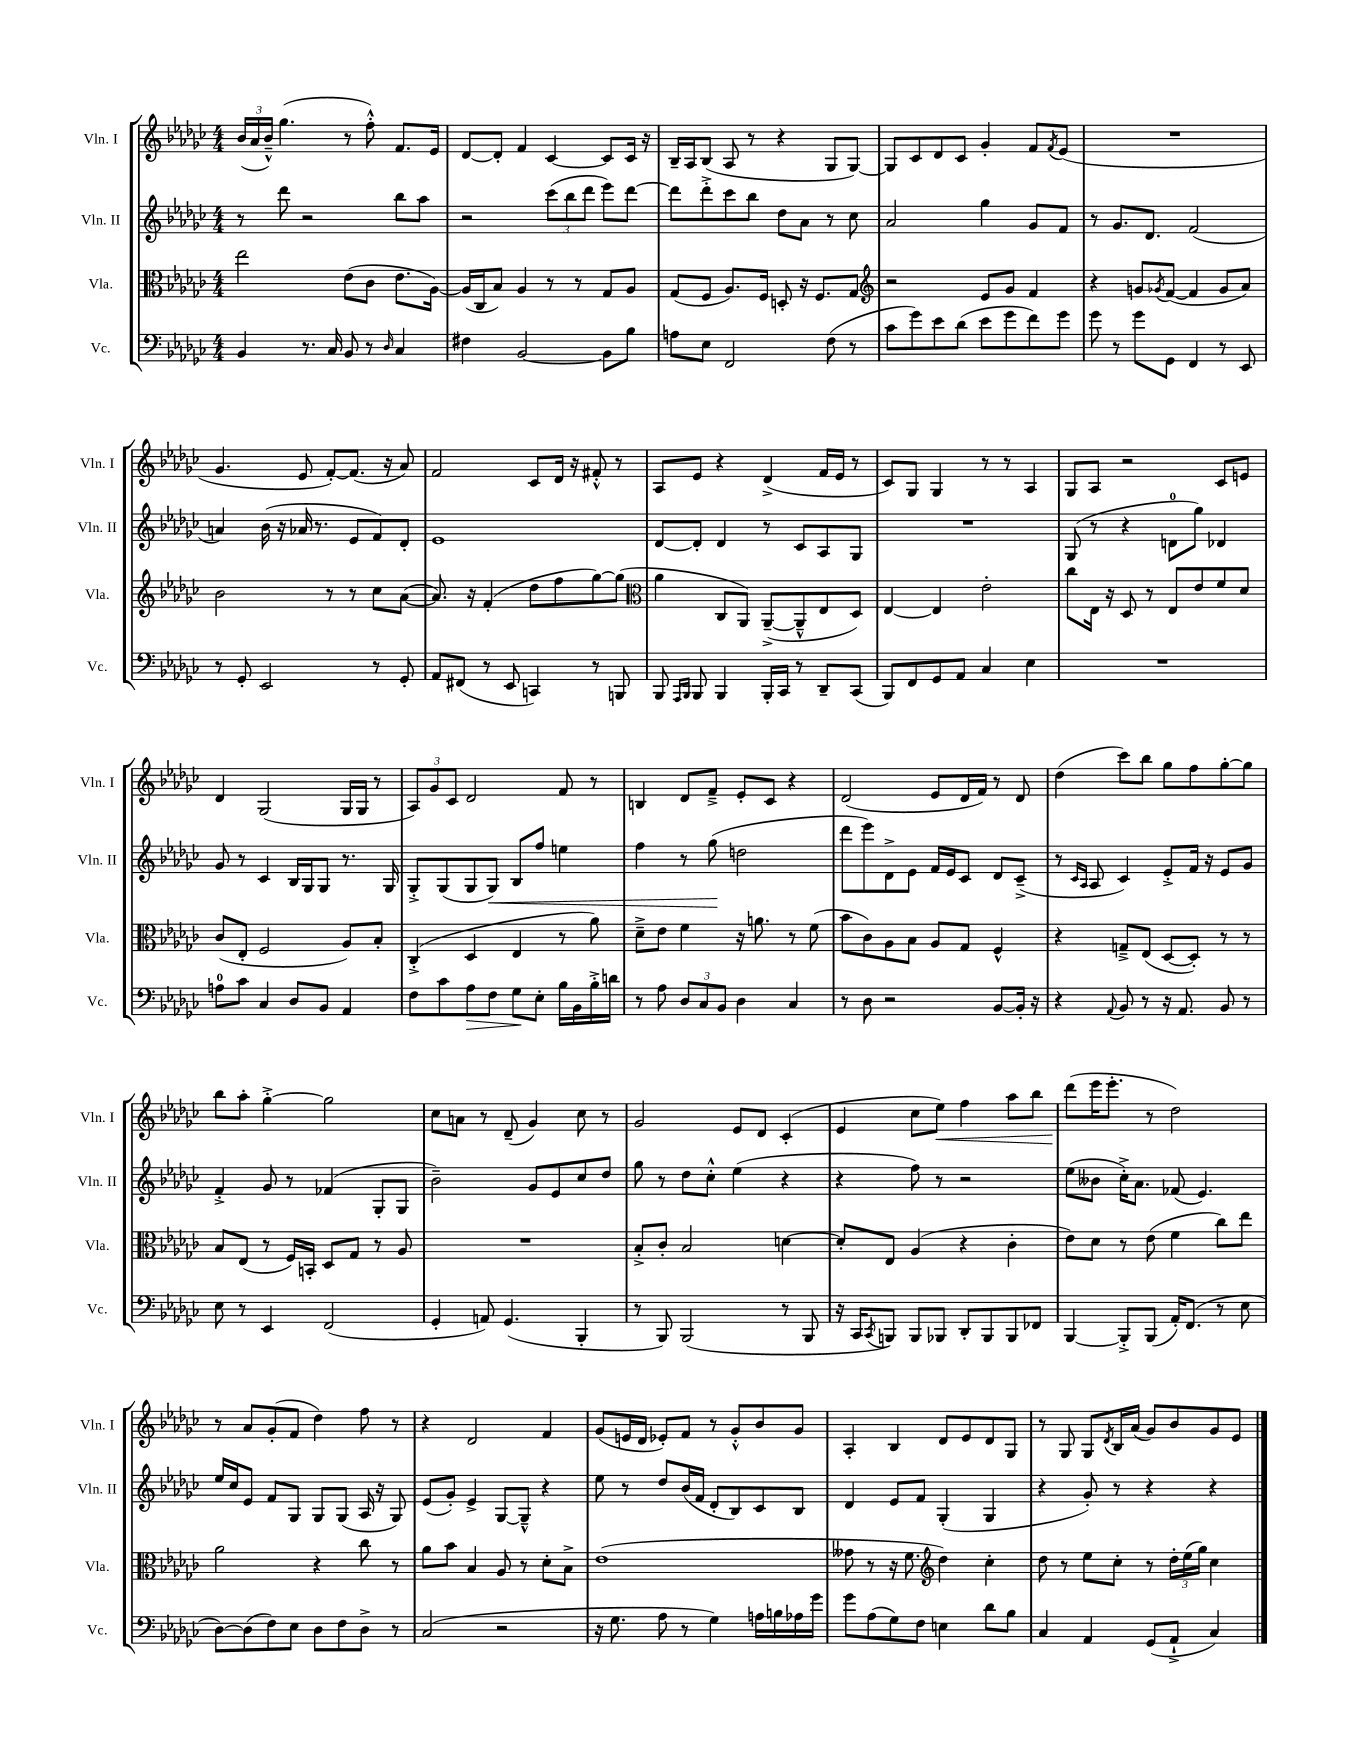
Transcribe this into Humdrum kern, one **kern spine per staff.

**kern	**dynam	**kern	**kern	**dynam	**kern	**dynam
*part4	*part4	*part3	*part2	*part2	*part1	*part1
*staff4	*staff4	*staff3	*staff2	*staff2	*staff1	*staff1
*I"Vc.	*	*I"Vla.	*I"Vln. II	*	*I"Vln. I	*
*I'Vc.	*	*I'Vla.	*I'Vln. II	*	*I'Vln. I	*
*clefF4	*	*clefC3	*clefG2	*	*clefG2	*
*k[b-e-a-d-g-c-]	*	*k[b-e-a-d-g-c-]	*k[b-e-a-d-g-c-]	*	*k[b-e-a-d-g-c-]	*
*M4/4	*	*M4/4	*M4/4	*	*M4/4	*
=1	=1	=1	=1	=1	=1	=1
4BB-/	.	2ee-\	8r	.	(24b-/LL	.
.	.	.	.	.	24a-/	.
.	.	.	.	.	24b-~^^/JJ)	.
.	.	.	8ddd-\	.	(4.gg-\	.
8.r	.	.	2r	.	.	.
16C-/	.	.	.	.	.	.
8BB-/	.	(8e-\L	.	.	8r	.
8r	.	8c-\J	.	.	8ff'^^\)	.
16qqD-/	.	.	.	.	.	.
4C-/	.	8.e-\L	8bb-\L	.	8.f/L	.
.	.	.	8aa-\J	.	.	.
.	.	[16A-\Jk)	.	.	16e-/Jk	.
=2	=2	=2	=2	=2	=2	=2
4F#X\	.	(16A-/LL]	2r	.	[8d-/L	.
.	.	16C-/J	.	.	.	.
.	.	8B-/J)	.	.	8d-'/J]	.
[2BB-/	.	4A-/	.	.	4f/	.
.	.	8r	(12ccc-\L	.	[4c-/	.
.	.	.	12bb-\	.	.	.
.	.	8r	.	.	.	.
.	.	.	12ddd-\J	.	.	.
8BB-\L]	.	8G-/L	8eee-\L)	.	8c-/L]	.
8B-\J	.	8A-/J	[8ddd-\J	.	16c-/Jk	.
.	.	.	.	.	16r	.
=3	=3	=3	=3	=3	=3	=3
8An\L	.	(8G-/L	8ddd-\L]	.	16B-~/LL	.
.	.	.	.	.	16A-/J	.
8E-\J	.	8F/J	8ddd-'^\	.	(8B-/J	.
2FF/	.	8.A-/L)	8ccc-\	.	8A-/	.
.	.	.	8bb-\J	.	8r	.
.	.	16F/Jk	.	.	.	.
.	.	8Dn'/	8dd-\L	.	4r	.
.	.	16r	8a-\J	.	.	.
.	.	8.F/L	.	.	.	.
(8F\	.	.	8r	.	8G-/L	.
8r	.	8G-/J	8cc-\	.	[8G-/J)	.
=4	=4	=4	=4	=4	=4	=4
*	*	*clefG2	*	*	*	*
8c-\L	.	2r	2a-/	.	8G-/L]	.
8g-\)	.	.	.	.	8c-/	.
8e-\	.	.	.	.	8d-/	.
(8d-\J	.	.	.	.	8c-/J	.
8e-\L	.	8e-/L	4gg-\	.	4g-'/	.
8g-\	.	8g-/J	.	.	.	.
8f\)	.	4f/	8g-/L	.	8f/L	.
.	.	.	.	.	8qf/	.
8g-\J	.	.	8f/J	.	(8e-/J	.
=5	=5	=5	=5	=5	=5	=5
8g-\	.	4r	8r	.	1r	.
8r	.	.	8.g-/L	.	.	.
8g-\L	.	8gn/L	.	.	.	.
.	.	.	8.d-/J	.	.	.
.	.	8qg-X/	.	.	.	.
8GG-\J	.	([8f/J	.	.	.	.
4FF/	.	4f/]	(2f/	.	.	.
8r	.	8g-/L	.	.	.	.
8EE-/	.	8a-/J)	.	.	.	.
!!LO:LB:g=z
=6	=6	=6	=6	=6	=6	=6
8r	.	2b-\	4an/)	.	4.g-/	.
8GG-'/	.	.	.	.	.	.
2EE-/	.	.	(16b-\	.	.	.
.	.	.	16r	.	.	.
.	.	.	16a-X/	.	8e-/	.
.	.	.	8.r	.	.	.
.	.	8r	.	.	[8f'/L)	.
.	.	8r	8e-/L	.	(8.f/J]	.
8r	.	8cc-\L	8f/)	.	.	.
.	.	.	.	.	16r	.
8GG-'/	.	([8a-\J	8d-'/J	.	8a-/)	.
=7	=7	=7	=7	=7	=7	=7
8AA-/L	.	8.a-/])	1e-	.	2f/	.
(8FF#X/J	.	.	.	.	.	.
.	.	16r	.	.	.	.
8r	.	(4f'/	.	.	.	.
8EE-/	.	.	.	.	.	.
4CCn/)	.	8dd-\L	.	.	8c-/L	.
.	.	8ff\	.	.	16d-/Jk	.
.	.	.	.	.	16r	.
8r	.	[8gg-\)	.	.	8f#X'^^/	.
8BBBn/	.	(8gg-\J]	.	.	8r	.
=8	=8	=8	=8	=8	=8	=8
*	*	*clefC3	*	*	*	*
8BBB-/	.	4a-\	[8d-/L	.	8A-/L	.
16qqAAA-/LL	.	.	.	.	.	.
16qqBBB-/JJ	.	.	.	.	.	.
8BBB-/	.	.	8d-'/J]	.	8e-/J	.
4BBB-/	.	8C-/L	4d-/	.	4r	.
.	.	8AA-/J)	.	.	.	.
16BBB-'/LL	.	([8AA-~^/L	8r	.	(4d-^/	.
16CC-/JJ	.	.	.	.	.	.
8r	.	8AA-~^^/]	8c-/L	.	.	.
8DD-~/L	.	8E-/	8A-/	.	16f/LL	.
.	.	.	.	.	16e-/JJ	.
(8CC-/J	.	8D-/J)	8G-/J	.	8r	.
=9	=9	=9	=9	=9	=9	=9
8BBB-/L)	.	[4E-/	1r	.	8c-/L)	.
8FF/	.	.	.	.	8G-/J	.
8GG-/	.	4E-/]	.	.	4G-/	.
8AA-/J	.	.	.	.	.	.
4C-/	.	2e-'\	.	.	8r	.
.	.	.	.	.	8r	.
4E-\	.	.	.	.	4A-/	.
=10	=10	=10	=10	=10	=10	=10
1r	.	8cc-\L	(8G-/	.	8G-/L	.
.	.	16E-\Jk	8r	.	8A-/J	.
.	.	16r	.	.	.	.
.	.	8D-/	4r	.	2r	.
.	.	8r	.	.	.	.
.	.	8E-/L	8dn\L	.	.	.
.	.	8e-/	8gg-\J)	.	.	.
.	.	8f/	4d-X/	.	8c-/L	.
.	.	8d-/J	.	.	8en/J	.
!!LO:LB:g=z
=11	=11	=11	=11	=11	=11	=11
8An\L	.	(8c-/L	8g-/	.	4d-/	.
8c-\J	.	8E-'/J	8r	.	.	.
4C-/	.	2F/	4c-/	.	(2G-/	.
8D-/L	.	.	16B-/LL	.	.	.
.	.	.	16G-/J	.	.	.
8BB-/J	.	.	8G-/J	.	.	.
4AA-/	.	8A-/L)	8.r	.	16G-/LL	.
.	.	.	.	.	16G-/JJ	.
.	.	8B-'/J	.	.	8r	.
.	.	.	16G-/	.	.	.
=12	=12	=12	=12	=12	=12	=12
8F\L	.	(4C-'^/	8G-'^/L	.	12A-/L)	.
.	.	.	.	.	12g-/	.
8c-\	.	.	(8G-/	.	.	.
.	.	.	.	.	12c-/J	.
!	!LO:HP:b	!	!	!	!	!
8A-\	>	4D-/	8G-/	.	2d-/	.
!	!	!	!	!LO:HP:b	!	!
8F\J	.	.	8G-/J)	<	.	.
8G-\L	.	4E-/	8B-/L	.	.	.
8E-'\J	]	.	8ff/J	.	.	.
16B-\LL	.	8r	4een\	.	8f/	.
16BB-\	.	.	.	.	.	.
16B-'^\	.	8a-\)	.	.	8r	.
16dn\JJ	.	.	.	.	.	.
=13	=13	=13	=13	=13	=13	=13
8r	.	8d-~^\L	4ff\	.	4Bn/	.
8A-\	.	8e-\J	.	.	.	.
12D-/L	.	4f\	8r	.	8d-/L	.
12C-/	.	.	.	.	.	.
.	.	.	(8gg-\	.	8f~^/J	.
12BB-/J	.	.	.	.	.	.
4D-\	.	16r	2ddn\	[	8e-'/L	.
.	.	8.an\	.	.	.	.
.	.	.	.	.	8c-/J	.
4C-/	.	8r	.	.	4r	.
.	.	(8f\	.	.	.	.
=14	=14	=14	=14	=14	=14	=14
8r	.	8b-\L	8ddd-\L	.	(2d-/	.
8D-\	.	8c-\)	8eee-\)	.	.	.
2r	.	8A-\	8d-^\	.	.	.
.	.	8B-\J	8e-\J	.	.	.
.	.	8A-/L	16f/LL	.	8e-/L	.
.	.	.	16e-/J	.	.	.
.	.	8G-/J	8c-/J	.	16d-/L	.
.	.	.	.	.	16f/JJ)	.
[8BB-/L	.	4F^^/	8d-/L	.	8r	.
16BB-'/Jk]	.	.	(8c-~^/J	.	8d-/	.
16r	.	.	.	.	.	.
=15	=15	=15	=15	=15	=15	=15
4r	.	4r	8r	.	(4dd-\	.
.	.	.	16qqc-/LL	.	.	.
.	.	.	16qqA-/JJ	.	.	.
.	.	.	8A-/	.	.	.
8qqAA-/	.	.	.	.	.	.
8BB-/	.	8Gn~^/L	4c-/)	.	8ccc-\L)	.
8r	.	(8E-/J	.	.	8bb-\J	.
16r	.	[8D-/L	8e-'^/L	.	8gg-\L	.
8.AA-/	.	.	.	.	.	.
.	.	8D-'/J])	16f/Jk	.	8ff\	.
.	.	.	16r	.	.	.
8BB-/	.	8r	8e-/L	.	[8gg-'\	.
8r	.	8r	8g-/J	.	8gg-\J]	.
!!LO:LB:g=z
=16	=16	=16	=16	=16	=16	=16
8E-\	.	8B-/L	4f'^/	.	8bb-\L	.
8r	.	(8E-/J	.	.	8aa-'\J	.
4EE-/	.	8r	8g-/	.	[4gg-'^\	.
.	.	16F/LL)	8r	.	.	.
.	.	16BBn'/JJ	.	.	.	.
(2FF/	.	8D-/L	(4f-X/	.	2gg-\]	.
.	.	8G-/J	.	.	.	.
.	.	8r	8G-'/L	.	.	.
.	.	8A-/	8G-/J	.	.	.
=17	=17	=17	=17	=17	=17	=17
4GG-'/	.	1r	2b-~\)	.	8cc-\L	.
.	.	.	.	.	8an\J	.
8AAn/)	.	.	.	.	8r	.
(4.GG-/	.	.	.	.	(8d-~/	.
.	.	.	8g-/L	.	4g-/)	.
.	.	.	8e-/	.	.	.
4BBB-'/	.	.	8cc-/	.	8cc-\	.
.	.	.	8dd-/J	.	8r	.
=18	=18	=18	=18	=18	=18	=18
8r	.	8B-'^/L	8gg-\	.	2g-/	.
8BBB-/)	.	8c-'/J	8r	.	.	.
(2BBB-/	.	2B-/	8dd-\L	.	.	.
.	.	.	8cc-'^^\J	.	.	.
.	.	.	(4ee-\	.	8e-/L	.
.	.	.	.	.	8d-/J	.
8r	.	[4dn\	4r	.	(4c-'/	.
8BBB-/	.	.	.	.	.	.
=19	=19	=19	=19	=19	=19	=19
16r	.	8d'/L]	4r	.	4e-/	.
16CC-/KL	.	.	.	.	.	.
8qCC-/	.	.	.	.	.	.
8BBBn/J)	.	8E-/J	.	.	.	.
8BBB/L	.	(4A-/	8ff\)	.	8cc-\L	.
!	!	!	!	!	!	!LO:HP:b
8BBB-X/J	.	.	8r	.	8ee-\J)	<
8DD-'/L	.	4r	2r	.	4ff\	.
8BBB-/	.	.	.	.	.	.
8BBB-/	.	4c-'\	.	.	8aa-\L	.
8FF-X/J	.	.	.	.	8bb-\J	.
=20	=20	=20	=20	=20	=20	=20
[4BBB-/	.	8e-\L)	(8ee-\L	.	(8ddd-\L	.
.	.	8d-\J	8b--X\J	.	16eee-\K	[
.	.	.	.	.	8.eee-'\J	.
8BBB-'^/L]	.	8r	16cc-'^\KL)	.	.	.
.	.	.	8.a-\J	.	.	.
(8BBB-/J	.	(8e-\	.	.	8r	.
16AA-'/KL)	.	4f\	(8f-X/	.	2dd-\)	.
(8.FF/J	.	.	.	.	.	.
.	.	.	4.e-/)	.	.	.
8r	.	8cc-\L)	.	.	.	.
8E-\	.	8ee-\J	.	.	.	.
!!LO:LB:g=z
=21	=21	=21	=21	=21	=21	=21
[8D-\L)	.	2a-\	16ee-/LL	.	8r	.
.	.	.	16cc-/J	.	.	.
(8D-\]	.	.	8e-/J	.	8a-/L	.
8F\)	.	.	8f/L	.	(8g-'/	.
8E-\J	.	.	8G-/J	.	8f/J	.
8D-\L	.	4r	8G-/L	.	4dd-\)	.
8F\	.	.	(8G-/J	.	.	.
8D-^\J	.	8cc-\	16A-/	.	8ff\	.
.	.	.	16r	.	.	.
8r	.	8r	8G-/)	.	8r	.
=22	=22	=22	=22	=22	=22	=22
(2C-/	.	8a-\L	(8e-/L	.	4r	.
.	.	8b-\J	8g-'/J)	.	.	.
.	.	4B-/	4e-^/	.	2d-/	.
2r	.	8A-/	[8G-/L	.	.	.
.	.	8r	8G-~^^/J]	.	.	.
.	.	8d-'\L	4r	.	4f/	.
.	.	8B-^\J	.	.	.	.
=23	=23	=23	=23	=23	=23	=23
16r	.	(1e-	8ee-\	.	(8g-/L	.
8.G-\	.	.	.	.	.	.
.	.	.	8r	.	16en/L	.
.	.	.	.	.	16d-/JJ	.
8A-\	.	.	8dd-/L	.	8e-X'/L)	.
8r	.	.	(16b-/L	.	8f/J	.
.	.	.	16f/JJ	.	.	.
4G-\)	.	.	8d-'/L	.	8r	.
.	.	.	8B-/)	.	8g-'^^/L	.
16An\LL	.	.	8c-/	.	8b-/	.
16Bn\	.	.	.	.	.	.
16A-X\	.	.	8B-/J	.	8g-/J	.
16g-\JJ	.	.	.	.	.	.
=24	=24	=24	=24	=24	=24	=24
8g-\L	.	8g--X\	4d-/	.	4A-'/	.
(8A-\	.	8r	.	.	.	.
8G-\)	.	16r	8e-/L	.	4B-/	.
.	.	8.f\	.	.	.	.
8F\J	.	.	8f/J	.	.	.
*	*	*clefG2	*	*	*	*
4En\	.	4dd-\)	(4G-'/	.	8d-/L	.
.	.	.	.	.	8e-/	.
8d-\L	.	4cc-'\	4G-/	.	8d-/	.
8B-\J	.	.	.	.	8G-/J	.
=25	=25	=25	=25	=25	=25	=25
4C-/	.	8dd-\	4r	.	8r	.
.	.	8r	.	.	8G-/	.
4AA-/	.	8ee-\L	8g-'/)	.	8G-/L	.
.	.	.	.	.	8qd-/	.
.	.	8cc-'\J	8r	.	16B-/L	.
.	.	.	.	.	(16a-/JJ	.
(8GG-/L	.	8r	4r	.	8g-/L)	.
8AA-`^/J	.	24dd-'\LL	.	.	8b-/	.
.	.	(24ee-\	.	.	.	.
.	.	24gg-\JJ)	.	.	.	.
4C-/)	.	4cc-\	4r	.	8g-/	.
.	.	.	.	.	8e-/J	.
==	==	==	==	==	==	==
*-	*-	*-	*-	*-	*-	*-
